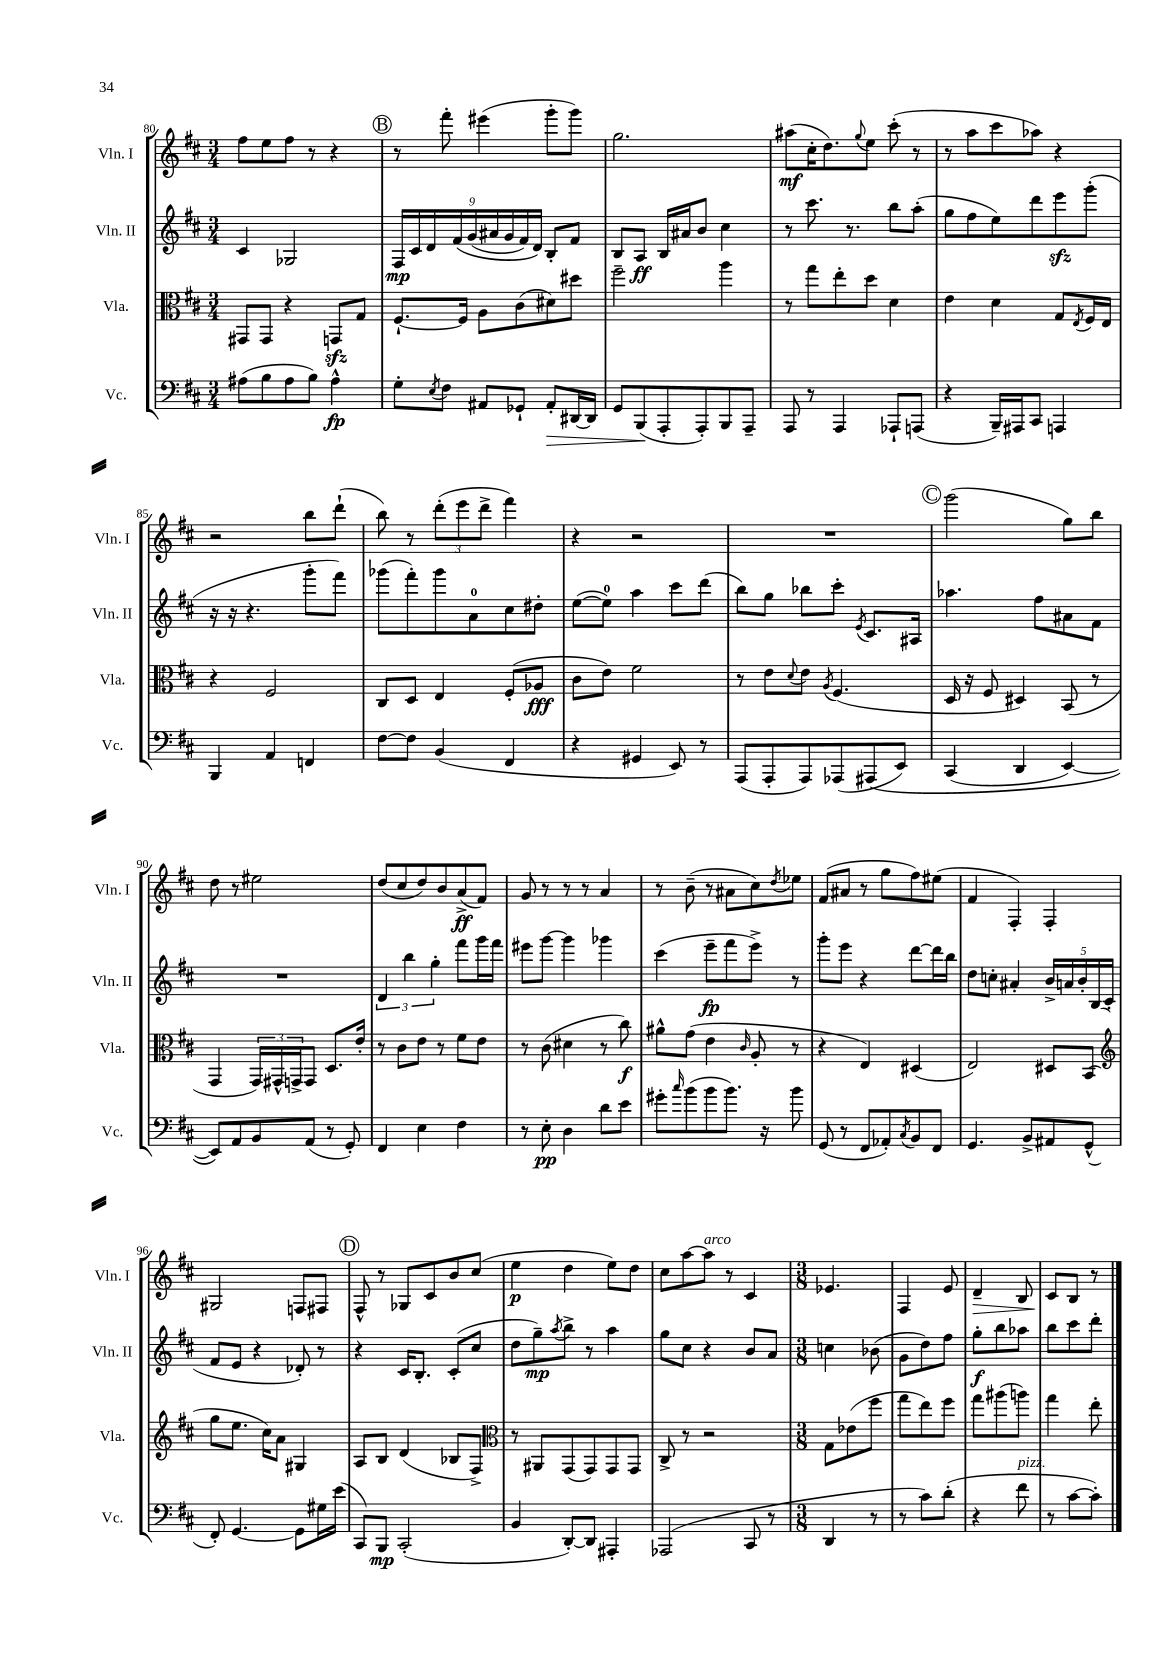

**kern	**dynam	**kern	**dynam	**kern	**dynam	**kern	**dynam
*part4	*part4	*part3	*part3	*part2	*part2	*part1	*part1
*staff4	*staff4	*staff3	*staff3	*staff2	*staff2	*staff1	*staff1
*I"Vc.	*	*I"Vla.	*	*I"Vln. II	*	*I"Vln. I	*
*I'Vc.	*	*I'Vla.	*	*I'Vln. II	*	*I'Vln. I	*
*clefF4	*	*clefC3	*	*clefG2	*	*clefG2	*
*k[f#c#]	*	*k[f#c#]	*	*k[f#c#]	*	*k[f#c#]	*
*M3/4	*	*M3/4	*	*M3/4	*	*M3/4	*
=80	=80	=80	=80	=80	=80	=80	=80
(8A#X\L	.	8GG#X/L	.	4c#/	.	8ff#\L	.
8B\	.	8GG#/J	.	.	.	8ee\	.
8A#\	.	4r	.	2G-X/	.	8ff#\J	.
8B\J)	.	.	.	.	.	8r	.
4A#^^\	fp	8GGnzz/L	.	.	.	4r	.
.	.	8G/J	.	.	.	.	.
!!LO:REH:place=s1:t=B
=81	=81	=81	=81	=81	=81	=81	=81
8G'\L	.	[8.F#`/L	.	18F#/LL	mp	8r	.
.	.	.	.	18c#/	.	.	.
.	.	.	.	18d/	.	.	.
8qE/	.	.	.	.	.	.	.
8F#\J	.	.	.	.	.	8fff#'\	.
.	.	.	.	(18f#/	.	.	.
.	.	16F#/Jk]	.	.	.	.	.
.	.	.	.	(18g/	.	.	.
8AA#X/L	.	8A\L	.	.	.	(4eee#X\	.
.	.	.	.	18a#X/	.	.	.
.	.	.	.	18g/	.	.	.
8GG-X`/J	.	(8c#\	.	.	.	.	.
.	.	.	.	18f#/)	.	.	.
.	.	.	.	18d/JJ)	.	.	.
!	!LO:HP:b	!	!	!	!	!	!
8AA#'/L	>	8d#X\)	.	8B'/L	.	8ggg'\L	.
[16DD#X/L	.	8dd#X\J	.	8f#/J	.	8ggg\J)	.
16DD#/JJ]	.	.	.	.	.	.	.
=82	=82	=82	=82	=82	=82	=82	=82
8GG/L	.	2ff#~\	.	8B/L	.	2.gg\	.
(8BBB/	.	.	.	8A/J	ff	.	.
8AAA'/	]	.	.	16B/LL	.	.	.
.	.	.	.	16a#X/J	.	.	.
8AAA'/)	.	.	.	8b/J	.	.	.
8BBB/	.	4aa\	.	4cc#\	.	.	.
8AAA~/J	.	.	.	.	.	.	.
=83	=83	=83	=83	=83	=83	=83	=83
8AAA/	.	8r	.	8r	.	(8aa#X\L	mf
8r	.	8gg\L	.	8.ccc#\	.	16cc#'\K	.
.	.	.	.	.	.	8.dd\)	.
4AAA/	.	8ee'\	.	.	.	.	.
.	.	.	.	8.r	.	.	.
.	.	.	.	.	.	8qqgg/	.
.	.	8dd\J	.	.	.	8ee\J	.
8AAA-X`/L	.	4d\	.	8bb\L	.	(8ccc#'\	.
(8AAAn/J	.	.	.	(8aa'\J	.	8r	.
=84	=84	=84	=84	=84	=84	=84	=84
4r	.	4e\	.	8gg\L	.	8r	.
.	.	.	.	8ff#\	.	8aa\L	.
16BBB~/LL)	.	4d\	.	8ee\)	.	8ccc#\	.
16AAA#X/J	.	.	.	.	.	.	.
8CC#/J	.	.	.	8ddd\	.	8aa-X\J)	.
4AAAn/	.	8G/L	.	8eeezz\	.	4r	.
.	.	8qE/	.	.	.	.	.
.	.	16F#/L	.	(8ggg'\J	.	.	.
.	.	16E/JJ	.	.	.	.	.
!!LO:LB:g=z
=85	=85	=85	=85	=85	=85	=85	=85
4BBB/	.	4r	.	16r	.	2r	.
.	.	.	.	16r	.	.	.
.	.	.	.	4.r	.	.	.
4AA/	.	2F#/	.	.	.	.	.
4FFn/	.	.	.	8ggg'\L	.	8bb\L	.
.	.	.	.	8fff#\J)	.	(8ddd`\J	.
=86	=86	=86	=86	=86	=86	=86	=86
[8F#\L	.	8C#/L	.	(8ggg-X\L	.	8bb\)	.
8F#\J]	.	8D/J	.	8fff#'\)	.	8r	.
(4BB/	.	4E/	.	8ggg-\	.	(12ddd'\L	.
.	.	.	.	.	.	12eee\	.
.	.	.	.	8a\	.	.	.
.	.	.	.	.	.	12ddd^\J	.
4FF#/	.	(8F#'/L	.	8cc#\	.	4fff#\)	.
.	.	8A-X/J	fff	8dd#X'\J	.	.	.
=87	=87	=87	=87	=87	=87	=87	=87
4r	.	8c#\L	.	([8ee\L	.	4r	.
.	.	8e\J)	.	8ee\J])	.	.	.
4GG#X/	.	2f#\	.	4aa\	.	2r	.
8EE/)	.	.	.	8ccc#\L	.	.	.
8r	.	.	.	(8ddd\J	.	.	.
=88	=88	=88	=88	=88	=88	=88	=88
(8AAA/L	.	8r	.	8bb\L)	.	2.r	.
8AAA'/	.	8e\L	.	8gg\J	.	.	.
.	.	8qqd/	.	.	.	.	.
8AAA/)	.	8e\J	.	8bb-X\L	.	.	.
.	.	8qA/	.	.	.	.	.
(8AAA-X/	.	(4.F#/	.	8ccc#'\J	.	.	.
.	.	.	.	8qe/	.	.	.
(8AAA#X/	.	.	.	8.c#/L	.	.	.
8EE/J)	.	.	.	.	.	.	.
.	.	.	.	16A#X/Jk	.	.	.
!!LO:REH:place=s1:t=C
=89	=89	=89	=89	=89	=89	=89	=89
(4CC#/	.	16D/	.	4.aa-X\	.	(2ggg\	.
.	.	16r	.	.	.	.	.
.	.	8F#/	.	.	.	.	.
4DD/	.	4D#X/)	.	.	.	.	.
.	.	.	.	8ff#\L	.	.	.
[4EE/)	.	(8BB/	.	8a#X\	.	8gg\L)	.
.	.	8r	.	8f#\J	.	8bb\J	.
!!LO:LB:g=z
=90	=90	=90	=90	=90	=90	=90	=90
8EE/L])	.	4GG/	.	2.r	.	8dd\	.
8AA/	.	.	.	.	.	8r	.
8BB/	.	24GG/LL)	.	.	.	2ee#X\	.
.	.	24GG#X^^/	.	.	.	.	.
.	.	24GGn^/J	.	.	.	.	.
(8AA/J	.	8GG/J	.	.	.	.	.
8r	.	8.D/L	.	.	.	.	.
8GG'/)	.	.	.	.	.	.	.
.	.	16e'/Jk	.	.	.	.	.
=91	=91	=91	=91	=91	=91	=91	=91
4FF#/	.	8r	.	6d/	.	(8dd/L	.
.	.	8c#\L	.	.	.	8cc#/	.
.	.	.	.	6bb\	.	.	.
4E\	.	8e\J	.	.	.	8dd/)	.
.	.	.	.	6gg'\	.	.	.
.	.	8r	.	.	.	8b/	.
4F#\	.	8f#\L	.	8fff#\L	.	(8a^/	ff
.	.	8e\J	.	16ggg\L	.	8f#/J)	.
.	.	.	.	16fff#\JJ	.	.	.
=92	=92	=92	=92	=92	=92	=92	=92
8r	.	8r	.	8eee#X\L	.	8g/	.
8E'\	pp	(8c#\	.	[8ggg\J	.	8r	.
4D\	.	4d#X\	.	4ggg\]	.	8r	.
.	.	.	.	.	.	8r	.
8d\L	.	8r	.	4ggg-X\	.	4a/	.
8e\J	.	8cc#\)	f	.	.	.	.
=93	=93	=93	=93	=93	=93	=93	=93
8g#X'\L	.	8a#X^^\L	.	(4ccc#\	.	8r	.
16qqcc#/	.	.	.	.	.	.	.
(8b\	.	(8g\J	.	.	.	(8b~\	.
8b\	.	4e\	.	8eee~\L	fp	8r	.
8.b\J)	.	.	.	8fff#\	.	8a#X\L	.
.	.	16qqc#/	.	.	.	.	.
.	.	8A'/	.	8eee^\J)	.	8cc#\)	.
16r	.	.	.	.	.	.	.
.	.	.	.	.	.	8qdd/	.
8b\	.	8r	.	8r	.	8ee-X\J	.
=94	=94	=94	=94	=94	=94	=94	=94
(8GG/	.	4r	.	8ggg'\L	.	(8f#/L	.
8r	.	.	.	8eee\J	.	8a#X/J	.
8FF#/L	.	4E/)	.	4r	.	8r	.
8AA-X'/)	.	.	.	.	.	8gg\L	.
8qC#/	.	.	.	.	.	.	.
8BB/	.	(4D#X/	.	[8ddd\L	.	8ff#\)	.
8FF#/J	.	.	.	16ddd\L]	.	(8ee#X\J	.
.	.	.	.	16bb\JJ	.	.	.
=95	=95	=95	=95	=95	=95	=95	=95
4.GG/	.	2E/)	.	8dd\L	.	4f#/	.
.	.	.	.	8ccn'\J	.	.	.
.	.	.	.	4a#X'/	.	4F#'/)	.
8BB^/L	.	.	.	.	.	.	.
8AA#X/	.	8D#X/L	.	20b^/LL	.	4F#'/	.
.	.	.	.	20an/	.	.	.
.	.	.	.	20b'/	.	.	.
(8GG^^/J	.	(8BB/J	.	.	.	.	.
.	.	.	.	20B/	.	.	.
.	.	.	.	(20c#'/JJ	.	.	.
!!LO:LB:g=z
=96	=96	=96	=96	=96	=96	=96	=96
*	*	*clefG2	*	*	*	*	*
8FF#'/)	.	8gg\L	.	8f#/L	.	2G#X/	.
[4.GG/	.	8.ee\J	.	8e/J	.	.	.
.	.	.	.	4r	.	.	.
.	.	16cc#\KL)	.	.	.	.	.
.	.	8a\J	.	.	.	.	.
8GG\L]	.	4G#X/	.	8d-X'/)	.	8Fn/L	.
16G#X\L	.	.	.	8r	.	8F#X/J	.
(16e\JJ	.	.	.	.	.	.	.
!!LO:REH:place=s1:t=D
=97	=97	=97	=97	=97	=97	=97	=97
8CC#/L)	.	8A/L	.	4r	.	8F#^^/	.
8BBB/J	mp	8B/J	.	.	.	8r	.
(2CC#'/	.	(4d/	.	16c#/KL	.	8G-X/L	.
.	.	.	.	8.B'/J	.	.	.
.	.	.	.	.	.	8c#/	.
.	.	8B-X/L	.	(8c#'/L	.	8b/	.
.	.	8F#^/J)	.	8cc#/J	.	(8cc#/J	.
=98	=98	=98	=98	=98	=98	=98	=98
*	*	*clefC3	*	*	*	*	*
4BB/	.	8r	.	8dd\L	.	4ee\	p
.	.	8AA#X/L	.	8gg~\)	mp	.	.
.	.	.	.	8qaa/	.	.	.
[8DD'/L)	.	(8GG/	.	8bb^\J	.	4dd\	.
8DD/J]	.	8GG/)	.	8r	.	.	.
4AAA#X'/	.	8GG/	.	4aa\	.	8ee\L)	.
.	.	8GG/J	.	.	.	8dd\J	.
=99	=99	=99	=99	=99	=99	=99	=99
(2AAA-X/	.	8C#^/	.	8gg\L	.	8cc#\L	.
.	.	8r	.	8cc#\J	.	[8aa\	.
!	!	!	!	!	!	!LO:TX:a:i:t=arco	!
.	.	2r	.	4r	.	8aa\J]	.
.	.	.	.	.	.	8r	.
8CC#/	.	.	.	8b/L	.	4c#/	.
8r	.	.	.	8a/J	.	.	.
=100	=100	=100	=100	=100	=100	=100	=100
*M3/8	*	*M3/8	*	*M3/8	*	*M3/8	*
4DD/	.	8G\L	.	4ccn\	.	4.e-X/	.
.	.	(8e-X\	.	.	.	.	.
8r	.	8ff#\J	.	(8b-X\	.	.	.
=101	=101	=101	=101	=101	=101	=101	=101
8r	.	8gg\L	.	8g\L	.	4F#/	.
8c#\L)	.	8ee\)	.	8dd\)	.	.	.
(8d'\J	.	8ff#\J	.	8ff#\J	.	8e/	.
=102	=102	=102	=102	=102	=102	=102	=102
!	!	!	!	!	!	!	!LO:HP:b
4r	.	8gg\L	.	8gg'\L	f	4d~/	>
.	.	(8aa#X\	.	8bb\	.	.	.
!LO:TX:a:i:t=pizz.	!	!	!	!	!	!	!
8f#\	.	8aan\J)	.	8aa-X\J	.	8B/	.
=103	=103	=103	=103	=103	=103	=103	=103
8r	.	4gg\	.	8bb\L	.	8c#/L	.
[8c#\L	.	.	.	8ccc#\	.	8B/J	]
8c#'\J])	.	8ee'\	.	8ddd'\J	.	8r	.
==	==	==	==	==	==	==	==
*-	*-	*-	*-	*-	*-	*-	*-
